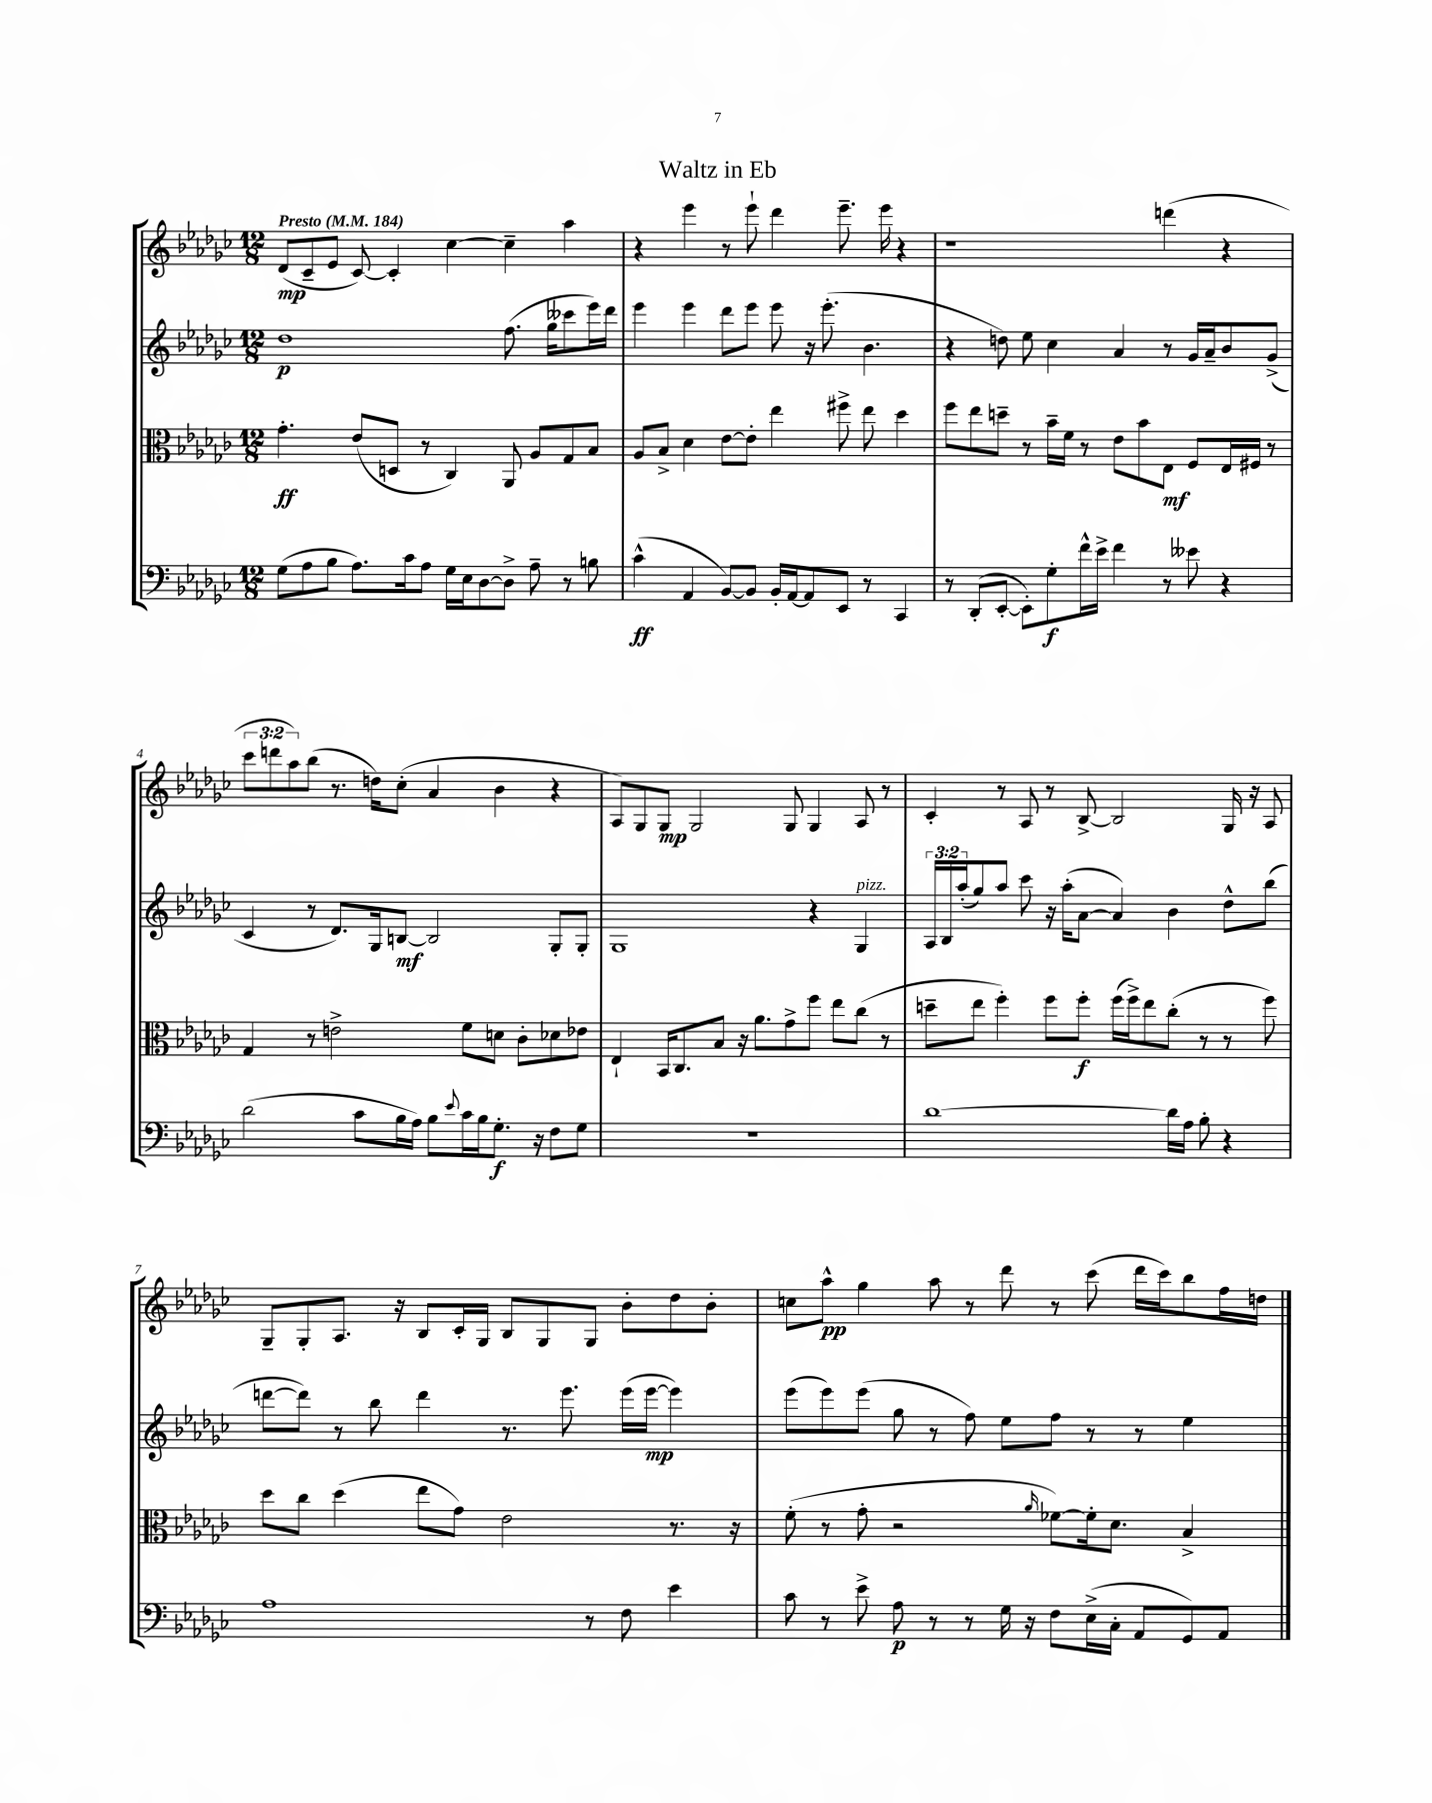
\header { title = "Waltz in Eb" }
<<
\new StaffGroup <<
\new Staff = "s0" {
    \clef treble \key ges \major \numericTimeSignature \time 12/8 \override Staff.TupletNumber.text = #tuplet-number::calc-fraction-text \tempo "Presto" 4 = 184
    des'8\mp( ces'8-- ees'8 ces'8~) ces'4-. ces''4~ ces''4-- aes''4 |
    r4 ees'''4 r8 ees'''8-! des'''4 ees'''8.-- ees'''16 r4 |
    r1 d'''4( r4 |
    \tuplet 3/2 { ces'''8 d'''8 aes''8) } bes''8( r8. d''16) ces''8-.( aes'4 bes'4 r4 |
    aes8) ges8 ges8\mp ges2 ges8 ges4 aes8 r8 |
    ces'4-. r8 aes8 r8 bes8~-> bes2 ges16 r16 aes8 |
    ges8-- ges8-. aes8. r16 bes8 ces'16-. ges16 bes8 ges8 ges8 bes'8-. des''8 bes'8-. |
    c''8 aes''8-^\pp ges''4 aes''8 r8 des'''8 r8 ces'''8( des'''16 ces'''16) bes''8 f''16 d''16 \bar "|." |
}
\new Staff = "s1" {
    \clef treble \key ges \major \numericTimeSignature \time 12/8 \override Staff.TupletNumber.text = #tuplet-number::calc-fraction-text
    des''1\p f''8.( ges''16 ceses'''8 ees'''16) des'''16 |
    ees'''4 ees'''4 des'''8 ees'''8 ees'''8 r16 ees'''8.-.( bes'4. |
    r4 d''8) ees''8 ces''4 aes'4 r8 ges'16 aes'16-- bes'8 ges'8->( |
    ces'4 r8 des'8.) ges16 b8~\mf b2 ges8-. ges8-. |
    ges1 r4 ges4^\markup { \italic "pizz." } |
    \tuplet 3/2 { aes16 bes16 aes''16-.( } ges''8) aes''8 ces'''8 r16 aes''16-.( aes'8~ aes'4) bes'4 des''8-^ bes''8( |
    d'''8~ d'''8) r8 bes''8 d'''4 r8. ees'''8. ees'''16( ees'''16~\mp ees'''4) |
    ees'''8( ees'''8) ees'''8( ges''8 r8 f''8) ees''8 f''8 r8 r8 ees''4 \bar "|." |
}
\new Staff = "s2" {
    \clef alto \key ges \major \numericTimeSignature \time 12/8
    ges'4.-.\ff ees'8( d8 r8 ces4) aes,8 aes8 ges8 bes8 |
    aes8 bes8-> des'4 ees'8~ ees'8-. ees''4 fis''8-> ees''8 des''4 |
    f''8 ees''8 d''8-- r8 bes'16-- f'16 r8 ees'8 bes'8 ees8\mf f8 ees16 fis16 r8 |
    ges4 r8 e'2-> f'8 d'8 ces'8-. des'8 ees'8 |
    ees4-! bes,16 ces8. bes8 r16 aes'8. ges'8-> f''8 ees''8 ces''8( r8 |
    d''8-- ees''8 f''4-.) f''8 f''8-.\f f''16( f''16->) ees''8 ces''8-.( r8 r8 f''8) |
    des''8 ces''8 des''4( ees''8 ges'8) ees'2 r8. r16 |
    f'8-.( r8 ges'8-. r2 \grace { aes'16 } fes'8~) fes'16-. des'8. bes4-> \bar "|." |
}
\new Staff = "s3" {
    \clef bass \key ges \major \numericTimeSignature \time 12/8
    ges8( aes8 bes8 aes8.) ces'16 aes8 ges16 ees16 des8~ des8-> aes8-- r8 b8 |
    ces'4-^\ff( aes,4 bes,8~) bes,8 bes,16-. aes,16~ aes,8 ees,8 r8 ces,4 |
    r8 des,8-.( ees,8~-. ees,8-.) ges8-.\f f'16-^ ees'16-> f'4 r8 eeses'8 r4 |
    des'2( ces'8 bes16 aes16) bes8 \appoggiatura { ees'8 } ces'16 bes16 ges8.-.\f r16 f8 ges8 |
    R1. |
    des'1~ des'16 aes16 bes8-. r4 |
    aes1 r8 f8 ees'4 |
    ces'8 r8 ees'8-> aes8\p r8 r8 ges16 r16 f8 ees16->( ces16-. aes,8 ges,8) aes,8 \bar "|." |
}
>>
>>
